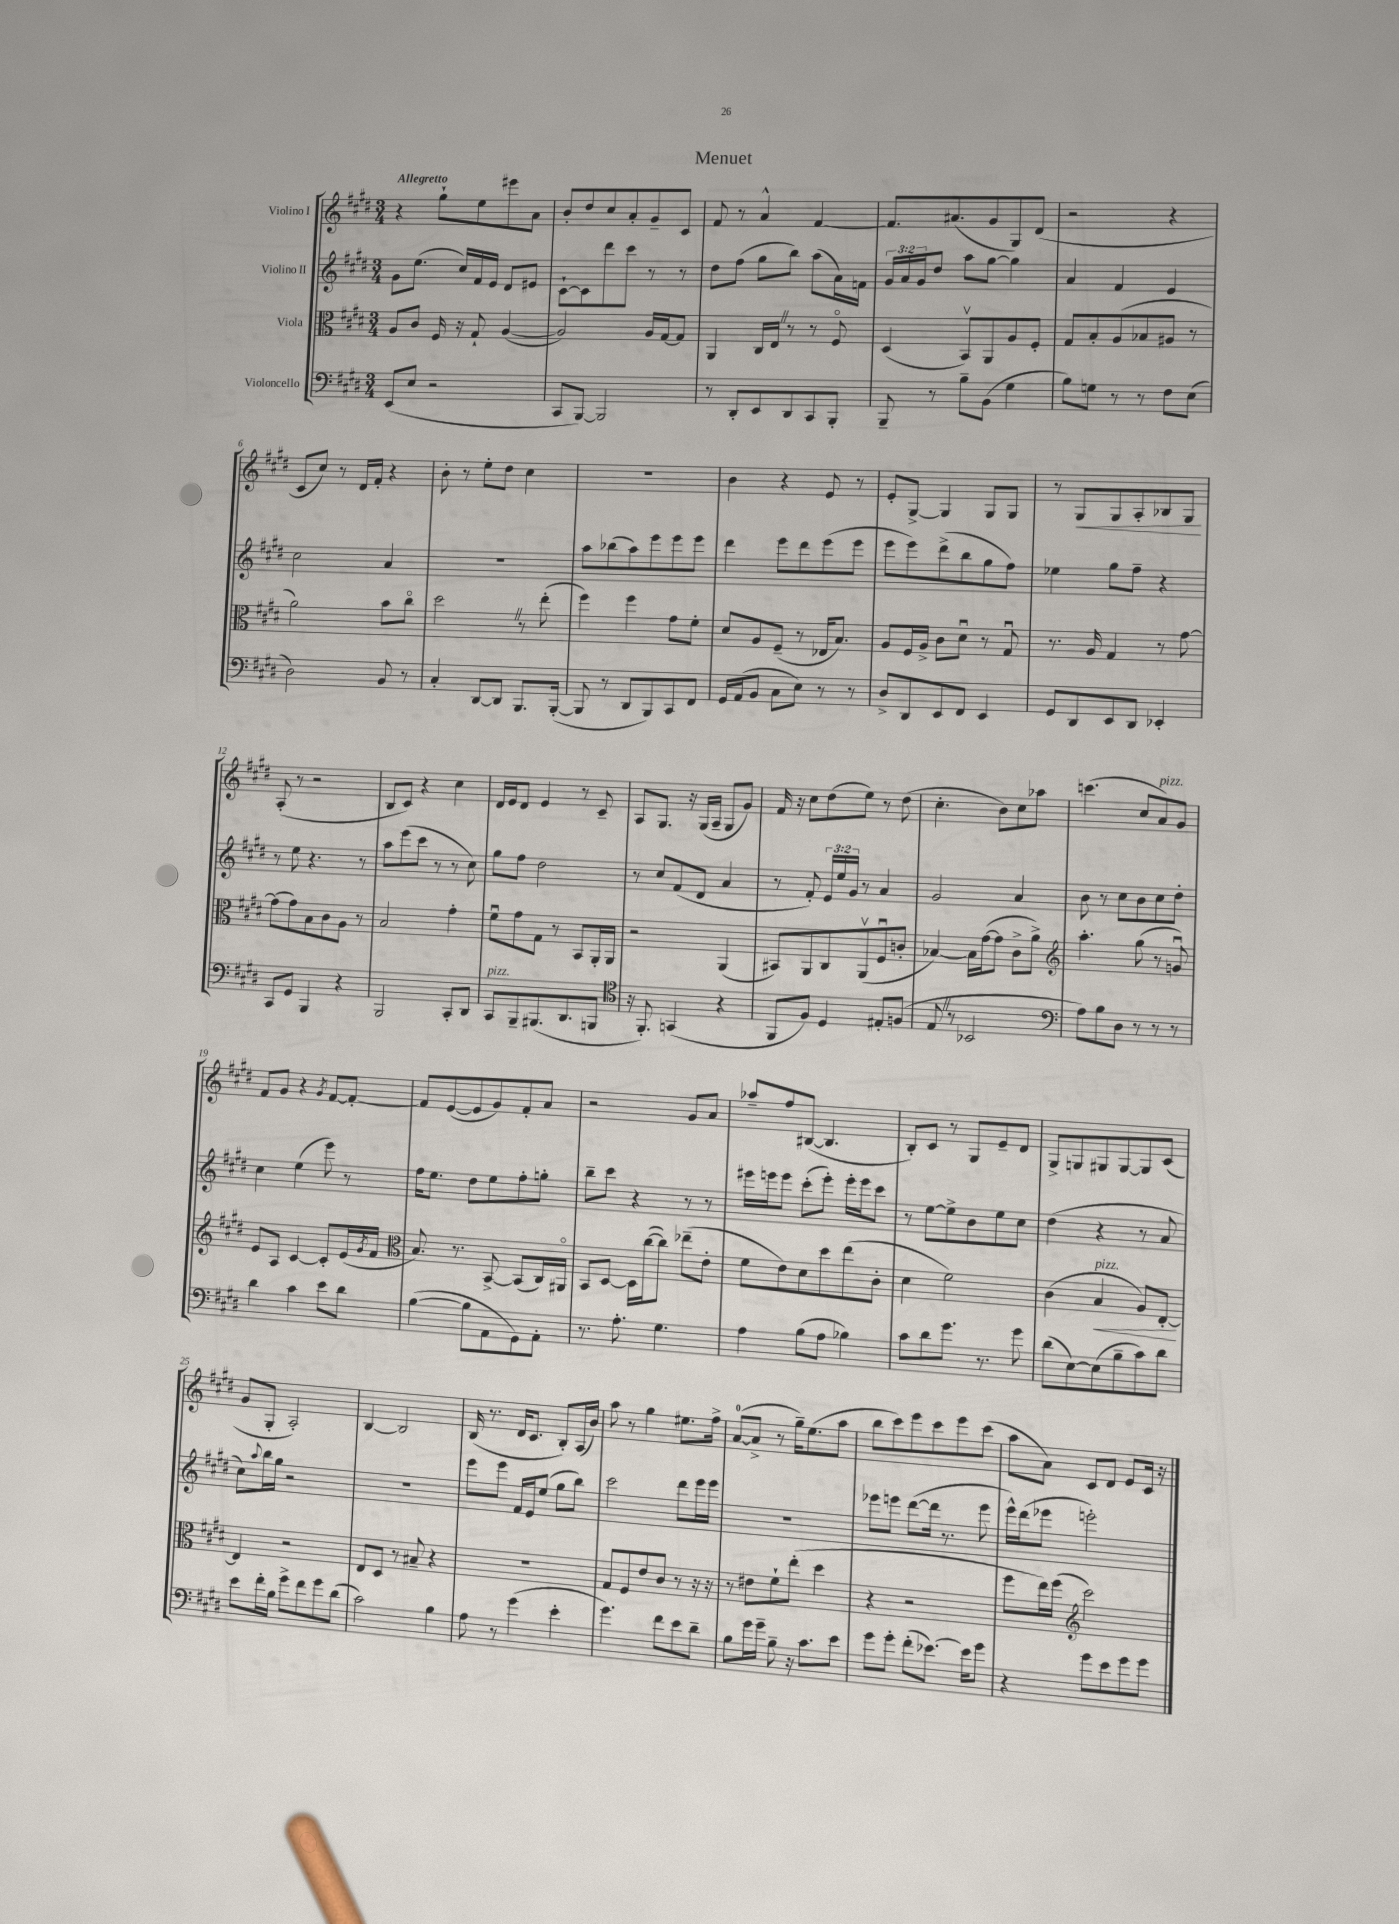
\header { title = "Menuet" }
<<
\new StaffGroup <<
\new Staff = "s0" \with { instrumentName = "Violino I" } {
    \clef treble \key e \major \numericTimeSignature \time 3/4 \tempo "Allegretto"
    r4 gis''8-! e''8 eis'''8 a'8 |
    b'8-. dis''8 cis''8 a'8-. gis'8-- cis'8 |
    fis'8 r8 a'4-^ fis'4~ |
    fis'8. ais'8.( gis'8 gis8) dis'8( |
    r2 r4 |
    cis'8 cis''8) r8 dis'16 fis'16-. r4 |
    b'8-. r8 e''8-. dis''8 cis''4 |
    r2. |
    b'4 r4 e'8 r8 |
    e'8-. gis8~-> gis4 gis8 gis8 |
    r8 gis8\< gis8 a8-. bes8 gis8\! |
    a8-.( r8 r2 |
    b8 cis'8) r4 cis''4 |
    dis'16 e'16 dis'8 e'4 r8 cis'8-- |
    a8 gis8. r16 gis16( a16-- gis8 gis'8) |
    fis'16 r16 cis''8 dis''8( e''8) r8 dis''8( |
    cis''4.-. b'8) cis''8 aes''8 |
    c'''4.( cis''8 a'8^\markup { \italic "pizz." }) gis'8 |
    fis'8 gis'8 r4 \acciaccatura { gis'8 } fis'8~ fis'8~-. |
    fis'8 e'8~( e'8 gis'8) fis'8-. a'8 |
    r2 gis'8 a'8 |
    aes''8-- fis''8 bis8~( bis4. |
    b8-.) cis'8 r8 gis8 e'8-- dis'8 |
    gis8-> g8 gis8 gis8~ gis8 cis'8( |
    gis'8 gis8-. a2-.) |
    b4~ b2 |
    b16( r8. dis'16 cis'8. b8-.) a16( b'16) |
    a''8 r8 gis''4 eis''8. fis''16-> |
    a'8-0~( a'8-> r8 gis''16--) e''8.( a''8 |
    b''8 cis'''8) e'''8 cis'''8 e'''8 cis'''8( |
    a''8 a'8) cis'8 dis'8 e'8 cis'16 r16 \bar "|." |
}
\new Staff = "s1" \with { instrumentName = "Violino II" } {
    \clef treble \key e \major \numericTimeSignature \time 3/4 \override Staff.TupletNumber.text = #tuplet-number::calc-fraction-text
    gis'8 e''8.( cis''16) fis'16 e'16 dis'8 eis'8 |
    cis'8~-! cis'8 dis'''8 cis'''8 r8 r8 |
    dis''8 fis''8( gis''8 b''8) a''8( a'16) f'16 |
    \tuplet 3/2 { gis'16 a'16 gis'16 } dis''8 a''8 gis''8~ gis''4 |
    a'4 fis'4 e'4 |
    cis''2 a'4 |
    R2. |
    a''8 bes''8( a''8) e'''8 e'''8 e'''8 |
    dis'''4 e'''8 dis'''8 e'''8( e'''8 |
    e'''8 e'''8) dis'''8->( b''8 gis''8 fis''8) |
    ees''4 gis''8 fis''8-- r4 |
    r8 e''8 r4. r8 |
    a''8 e'''8( cis'''8 r8 r8 cis''8) |
    gis''8 fis''8 dis''2 |
    r8 cis''8 fis'8( dis'8 a'4 |
    r8 fis'8-.) \tuplet 3/2 { e'16 e''16 gis'16 } r8 a'4 |
    gis'2 a'4 |
    b'8 r8 cis''8 b'8 cis''8 dis''8-. |
    cis''4 e''4( e'''8) r8 |
    fis''16 e''8. dis''8 e''8 fis''8-. g''8-. |
    b''8-- cis'''8 r4 r8 r8 |
    eis'''16 e'''16 e'''8 cis'''8-.( e'''8-.) e'''16-. e'''16 cis'''8 |
    r8 e''8~ e''8-> b'8 e''8 cis''8 |
    dis''4( r4 r8 a'8 |
    cis''8) \appoggiatura { a''8 } b''16 gis''16 r2 |
    R2. |
    e'''8 e'''8 fis'16 e'16 e''8( gis''8 b''8) |
    cis'''2 dis'''8 e'''16 e'''16 |
    R2. |
    ees'''8 e'''8 dis'''8~( dis'''16 r8. e'''8 |
    e'''16-^) dis'''16( ees'''8 e'''2-.) \bar "|." |
}
\new Staff = "s2" \with { instrumentName = "Viola" } {
    \clef alto \key e \major \numericTimeSignature \time 3/4
    a8 cis'8 fis16 r16 gis8-! a4~( |
    a2) a16 gis16~ gis8 |
    a,4 cis16 e16 \once \override BreathingSign.text = \markup { \musicglyph "scripts.caesura.straight" } \breathe r8 r8 fis8\flageolet |
    dis4( b,8\upbow) a,8 a8 fis8-. |
    gis8 b8-. a8( bes8 ais8 r8 |
    a'2) b'8 cis''8\flageolet |
    dis''2 \once \override BreathingSign.text = \markup { \musicglyph "scripts.caesura.straight" } \breathe r8 e''8-.( |
    fis''4) fis''4 gis'8 fis'8-. |
    dis'8 a8 fis8--( r8 ees16 b8.) |
    a8 fis16 a16-> cis'8 dis'8\downbow r8 gis8\downbow |
    r8. a16 gis4 r8 gis'8~ |
    gis'8( gis'8) b8 cis'8 a8 r8 |
    b2 gis'4-. |
    fis'8\downbow gis'8 gis8 r8 b,8 a,16-. a,16 |
    r2 a,4( |
    bis,8) a,8 cis8 a,8\upbow( fis8\downbow c'8-. |
    bes4~) bes16 gis'16~( gis'8 cis'8-> a'8->) |
    \clef treble a''4.-. gis''8( r8 g'8\downbow) |
    e'8 a8 cis'4~ cis'8-. e'16( \acciaccatura { gis'8 } fis'16 |
    \clef alto b8.) r8. b,8~-> b,8( cis16) ais,16\flageolet |
    b,8 dis8~ dis16 cis''16~( cis''8) ees''8--( e'8-. |
    fis'8 e'8) dis'8 dis''8 e''8( cis'8-. |
    dis'4 fis'2) |
    cis'4( b4\<^\markup { \italic "pizz." } a8) e8~-.\! |
    e4 r2 |
    e8 dis8 r8 bis8-- r4 |
    R2. |
    gis8 fis8 e'8 cis'8 r8 r16 r16 |
    r8 eis'8 fis'8-! e''8-.( dis''4 |
    r4 r2 |
    fis''8 e''16) fis''16( \clef treble cis'''2) \bar "|." |
}
\new Staff = "s3" \with { instrumentName = "Violoncello" } {
    \clef bass \key e \major \numericTimeSignature \time 3/4
    e,8( e8 r2 |
    cis,8 b,,8~) b,,2 |
    r8 dis,8-. e,8 dis,8 cis,8 b,,8-. |
    b,,8-- r8 b8-- b,8( gis4 |
    b8) g8 r8 r8 fis8 e8( |
    dis2) b,8 r8 |
    cis4-. dis,8~ dis,8 b,,8. b,,16~-.( |
    b,,8 r8 dis,8 b,,8) cis,8 fis,8 |
    gis,16 a,16( b,8 cis8 e8) r8 r8 |
    dis8-> dis,8 e,8 fis,8 e,4 |
    gis,8 dis,8 e,8 dis,8 ees,4-. |
    cis,8 gis,8 b,,4 r4 |
    b,,2 cis,8-. dis,8 |
    cis,8^\markup { \italic "pizz." } b,,8-- bis,,8.( dis,8. b,,8 |
    \clef tenor r16 fis,8.-.) g,4( r4 |
    fis,8 fis8) dis4 eis8-. f8( |
    e8 \once \override BreathingSign.text = \markup { \musicglyph "scripts.caesura.straight" } \breathe r8 bes,2 |
    \clef bass a8) b8 dis8 r8 r8 r8 |
    dis'4 cis'4 e'8 dis'8 |
    b4~( b8 a,8 gis,8) a,8-. |
    r8. a8.-. gis4. |
    a4 b8( a8 bes4) |
    cis'8 dis'8 gis'8. r8. gis'8 |
    dis'8( e8~) e8( b8-- cis'8) dis'8 |
    e'8 fis'16-. b16 gis'8-> fis'8 gis'8 dis'8( |
    cis'2) b4 |
    a8 r8 gis'4( e'4-. |
    gis'4.) fis'8 e'8 dis'8-- |
    b8 gis'16 gis'16-- b8-- r16 cis'8. e'8 |
    gis'8 gis'8-. fis'8-.( ees'8.~) ees'16 gis'8 |
    r4 gis'8 e'8 gis'8 gis'8 \bar "|." |
}
>>
>>
